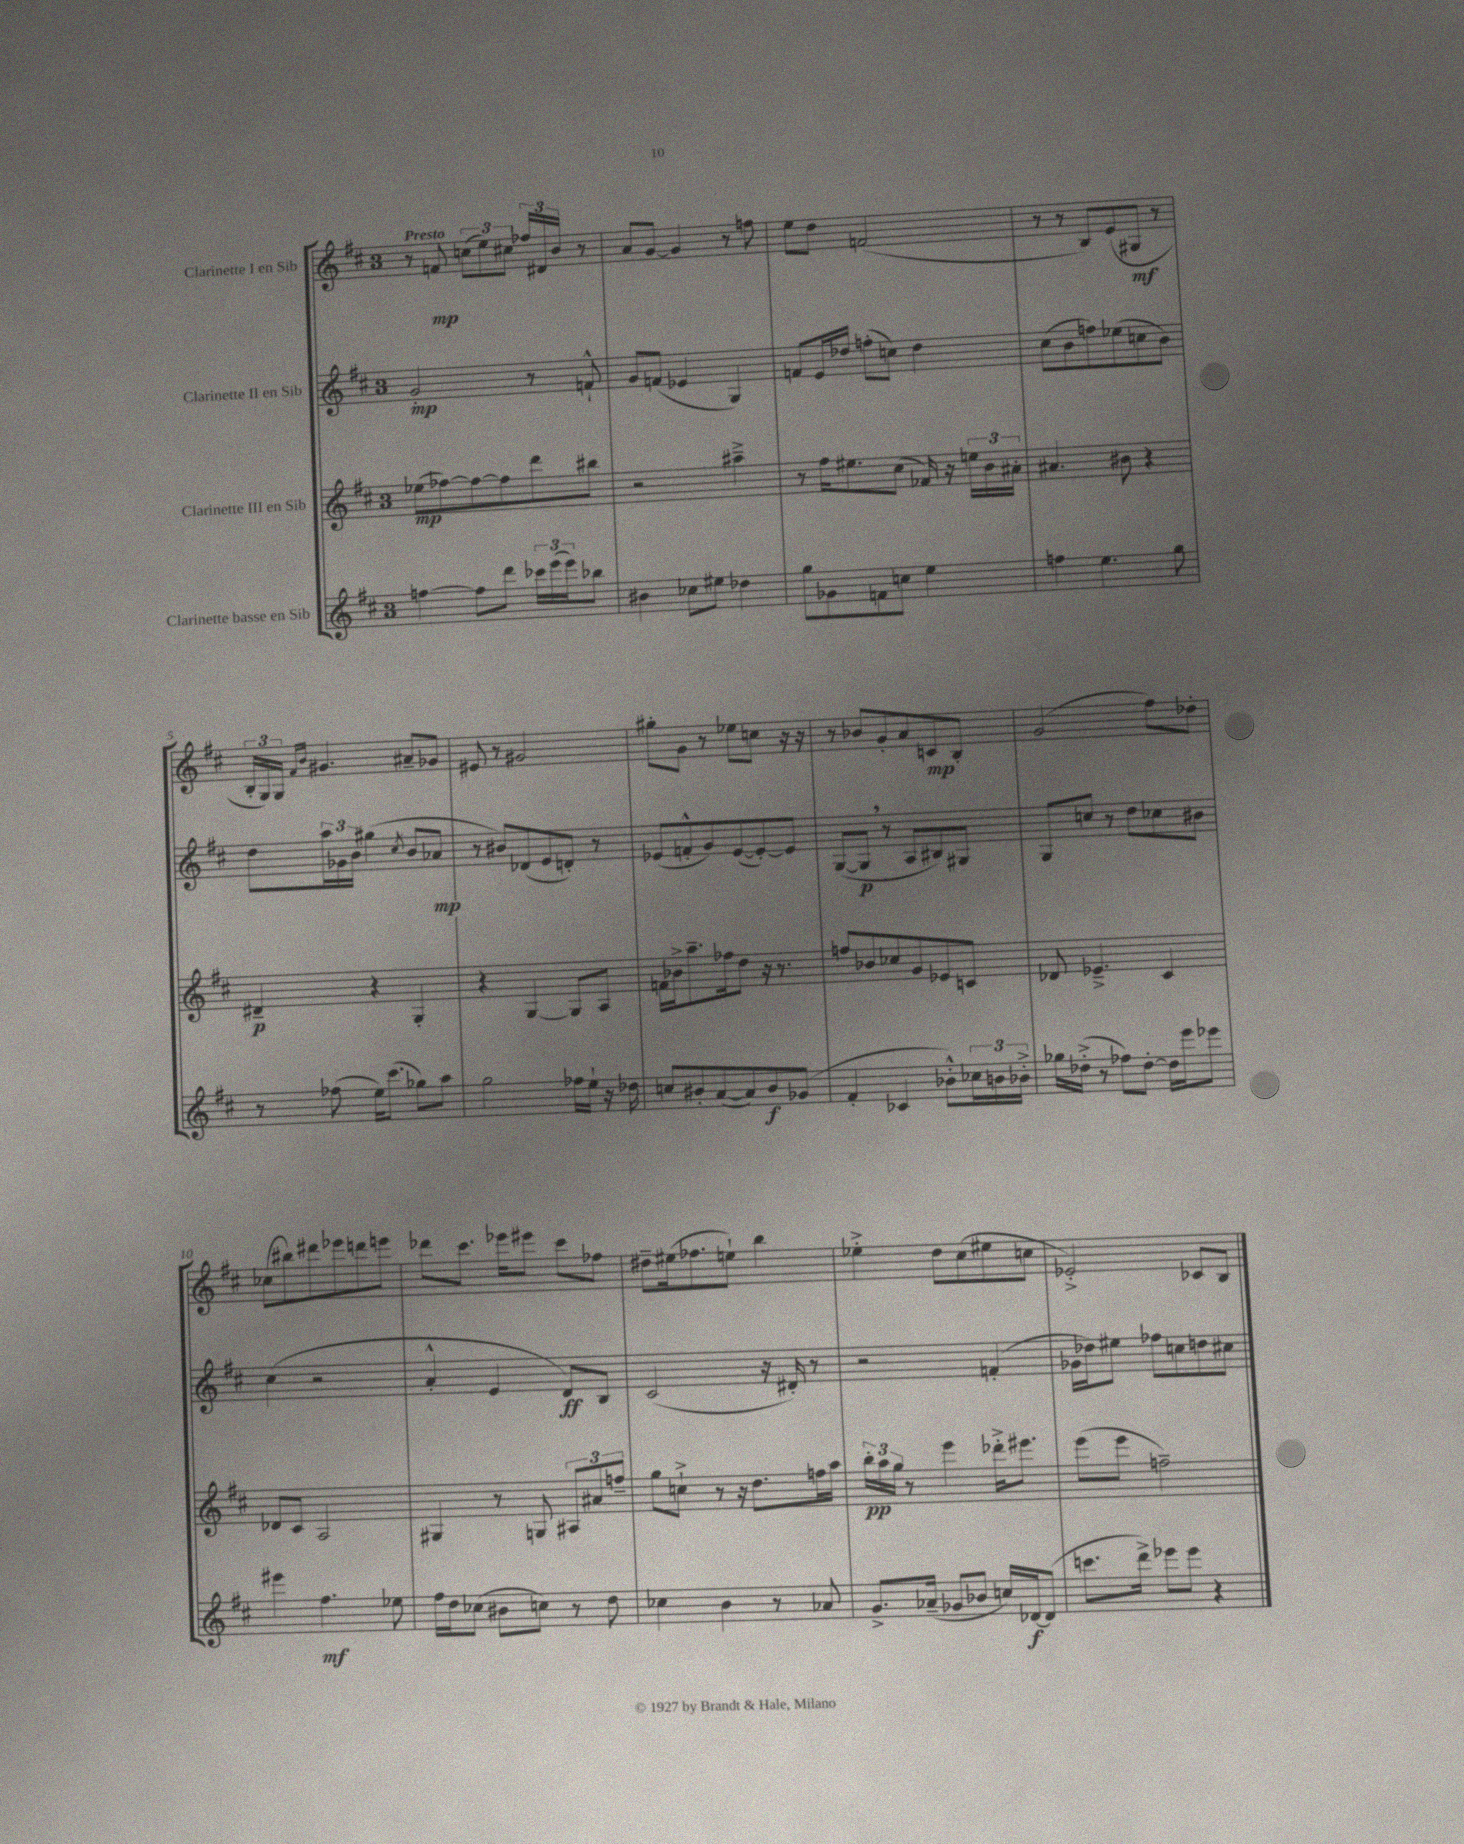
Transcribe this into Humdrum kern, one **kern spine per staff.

**kern	**kern	**kern	**kern
*staff4	*staff3	*staff2	*staff1
*clefG2	*clefG2	*clefG2	*clefG2
*k[f#c#]	*k[f#c#]	*k[f#c#]	*k[f#c#]
*M3/4	*M3/4	*M3/4	*M3/4
[4ff\	(8ee-\L	2g'/	8r
.	[8ff-\)	.	8f/
8ff\]L	8ff-\_	.	(12cc\L
.	.	.	12ee\)
8ddd\J	8ff-\]	.	.
.	.	.	12cc#\J
24ccc-\LL	8ddd\	8r	24ff-/LL
(24eee\	.	.	24d#/
24eee\J)	.	.	24b/JJ
8bb-\J	8bb#\J	8f`^^/	8r
=	=	=	=
4b#\	2r	8g/L	8a/L
.	.	(8f/J	[8g/J
8cc-\L	.	4e-/	4g/]
8ee#\J	.	.	.
4dd-\	4aa#~^\	4G/)	8r
.	.	.	8ff\
=	=	=	=
8gg\L	8r	8f/L	8ee\L
8g-\	16ff#\LK	16e/L	8dd\J
.	8.ee#\	16dd-/JJ	.
8f\	.	(8ff'\L	(2f/
8cc\J	(8cc#\J	8cc\J)	.
4ee\	16f-/)	4dd-\	.
.	16r	.	.
.	24ee\LL	.	.
.	24b\	.	.
.	24a#'\JJ	.	.
=	=	=	=
4ff\	4.a#/	(8cc#\L	8r
.	.	8b\	8r
4.ee\	.	8ff\)	8B/L)
.	8b#\	(8ee-\	(8e/
.	4r	8cc\	8G#/J
8gg\	.	8b\J)	8r
=	=	=	=
8r	4d#~/	8dd\L	24B'/LL
.	.	.	24G/)
.	.	.	24G/JJ
.	.	.	16qqf#/LL
.	.	.	16qqb/JJ
(8ff-\	.	24aa\L	4.g#/
.	.	24g-\	.
.	.	24b\JJ	.
16ee\LK)	4r	(4gg#\	.
(8.ccc#\J	.	.	.
.	.	8qcc#/	.
8gg-\L)	4G'/	8b/L	8a#~/L
8aa\J	.	8a-/J	8g-/J
=	=	=	=
2gg\	4r	8r	8e#/
.	.	8b#/L)	8r
.	[4G/	(8d-/	2g#/
.	.	8e/	.
16ff-\LL	8G/]L	8d'/J)	.
16ee`\JJ	.	.	.
16r	8A/J	8r	.
16dd-\	.	.	.
=	=	=	=
8cc/L	16f\LL	(8e-/L	8gg#'\L
.	16b-^\J	.	.
8b#'/	8.aa~\	8f'^^/	8g\J
([8a/	.	8g/)	8r
.	16ff-\k	.	.
8a/])	8dd\J	([8e-/	8ee-\L
8b#/	16r	8e-'/_)	8cc\J
.	8.r	.	.
(8g-/J	.	8e-/]J	16r
.	.	.	16r
=	=	=	=
4f#'/	8ff/L	([8G/L	8r
.	8b-/	8G/]J	8b-/L
4c-/	8cc-/	8r	8g'/
.	8g/	8A/L	8a/
8b-'^^\L)	8e-/	8B#/)	8c/
24cc-\L	8c/J	8G#/J	8B'/J
24b\	.	.	.
24b-'^\JJ	.	.	.
=	=	=	=
16gg-\LL	8d-/	8G/L	(2g/
(16dd-'^\JJ	.	.	.
8r	4.e-~^/	8cc/J	.
8ff-\L)	.	8r	.
[8dd-'\J	.	8dd\L	.
16dd-\]LL	4c#/	8cc-\	8ff#\L)
16eee\J	.	.	.
8eee-\J	.	8b#\J	8dd-'\J
=	=	=	=
4eee#\	8d-/L	(4cc#\	(8cc-\L
.	8c#/J	.	8bb#\)
4.ff#\	2A/	2r	8ddd#\
.	.	.	8eee-\
.	.	.	8ddd\
8ee-\	.	.	8eee\J
=	=	=	=
16ff#\LL	4G#/	4a'^^/	8ddd-\L
16dd\J	.	.	.
(8cc-\J	.	.	8.ccc#\J
8b#\L	8r	4e/	.
.	.	.	16eee-\LK
8cc\J)	8G/	.	8eee#\J
8r	12A#/L	8d/L)	8ccc#\L
.	12a#/	.	.
8dd\	.	8B/J	8ff-\J
.	12ff~/J	.	.
=	=	=	=
4cc-\	8gg\L	(2c#/	8dd#~\L
.	8cc`^\J	.	(16ee#\k
.	.	.	8.ff-\
4b\	8r	.	.
.	16r	.	8ee`\J)
.	8.dd\L	.	.
8r	.	16r	4bb\
.	.	16d#'/)	.
8a-/	16ff\L	8r	.
.	16aa\JJ	.	.
=	=	=	=
8.g^/L	24bb'\LL	2r	4ee-'^\
.	24aa\	.	.
.	24gg\JJ	.	.
.	8r	.	.
(16a-~/Jk	.	.	.
8g-/L	4eee\	.	8dd\L
8b-/J	.	.	(8cc#\
16cc/LL)	16ddd-'^\LK	(4f'/	8ee#\
[16d-/J	8.eee#\J	.	.
(8d-/]J	.	.	8cc\J
=	=	=	=
8.ccc\L	(8eee\L	16g-\LL	2e-'^/)
.	.	16dd-\J)	.
.	8eee\J	8ee#\J	.
16ddd^\Jk)	.	.	.
8eee-\L	2ff~\)	8ff-\L	.
8eee-\J	.	8cc\	.
4r	.	8dd\	8c-/L
.	.	8cc#\J	8B/J
==	==	==	==
*-	*-	*-	*-
